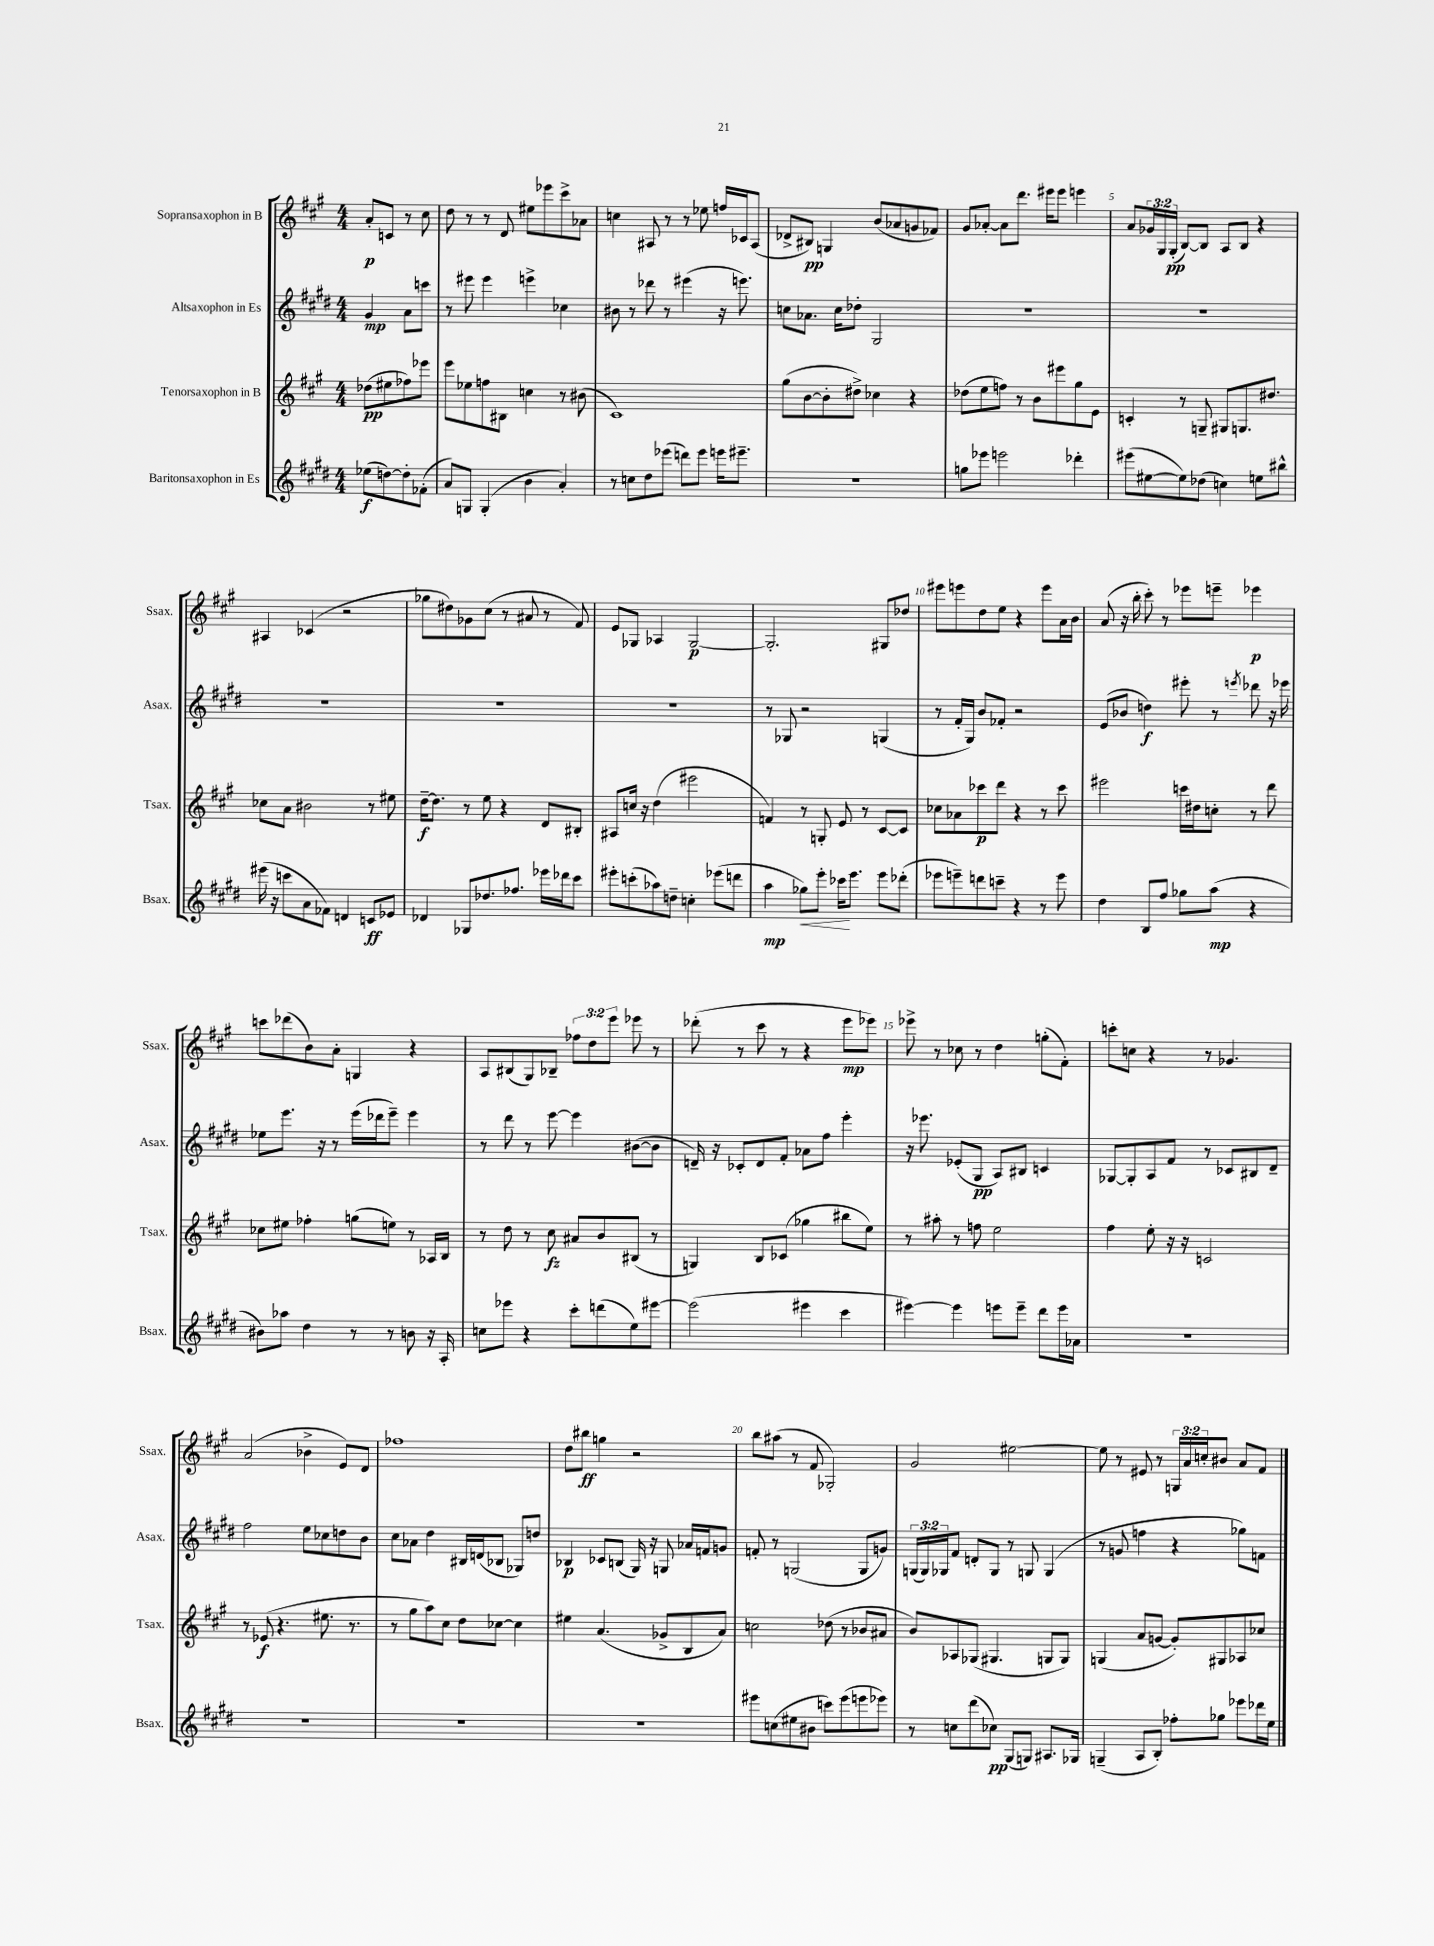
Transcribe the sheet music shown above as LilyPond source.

<<
\new StaffGroup <<
\new Staff = "s0" \with { instrumentName = "Sopransaxophon in B" shortInstrumentName = "Ssax." } {
    \clef treble \key a \major \numericTimeSignature \time 4/4 \override Staff.TupletNumber.text = #tuplet-number::calc-fraction-text \partial 2
    a'8-.\p c'8 r8 cis''8 |
    d''8 r8 r8 d'8 eis''8 ees'''8 cis'''8-> aes'8 |
    c''4 ais8 r8 r8 ees''8 f''16 ces'16 ais8( |
    des'8-> bis8\pp) g4 b'8( aes'8 g'8 fes'8) |
    gis'8 aes'8~-. aes'8 d'''8. eis'''16 eis'''8 e'''4 |
    a'8 \tuplet 3/2 { ges'16 gis16 gis16-.\pp( } b8~) b8 a8 b8 r4 |
    ais4 ces'4( r2 |
    ges''8 dis''8) ges'8 cis''8( r8 ais'8 r8 fis'8) |
    e'8 ges8 aes4 ges2~\p |
    ges2.-. gis8 des''8 |
    eis'''8 e'''8 d''8 e''8 r4 e'''8 a'16 b'16 |
    a'8( r16 b''16-. cis'''8-.) r8 ees'''8 e'''8-- ees'''4\p |
    c'''8 des'''8( b'8) a'8-. g4 r4 |
    a8 bis8( gis8) bes8-- \tuplet 3/2 { fes''8 d''8 e'''8 } ees'''8 r8 |
    des'''8-.( r8 cis'''8 r8 r4 e'''8\mp ees'''8) |
    ees'''8-> r8 ces''8 r8 d''4 g''8-.( fis'8-.) |
    c'''8-. c''8 r4 r8 ges'4. |
    a'2( bes'4-> e'8) d'8 |
    fes''1 |
    d''8 bis''8\ff g''4 r2 |
    b''8 ais''8( r8 fis'8 ges2-.) |
    gis'2 eis''2~ |
    eis''8 r8 eis'8 r8 \tuplet 3/2 { g16 a'16 c''16-. } bis'8 a'8 fis'8 \bar "|." |
}
\new Staff = "s1" \with { instrumentName = "Altsaxophon in Es" shortInstrumentName = "Asax." } {
    \clef treble \key e \major \numericTimeSignature \time 4/4 \override Staff.TupletNumber.text = #tuplet-number::calc-fraction-text \partial 2
    gis'4\mp a'8 c'''8 |
    r8 eis'''8 eis'''4 e'''4-> ces''4 |
    bis'8 r8 des'''8 r8 eis'''4( r16 e'''8.) |
    c''8 aes'8. c''16 des''8-. gis2 |
    R1 |
    R1 |
    R1 |
    R1 |
    R1 |
    r8 ges8 r2 g4( |
    r8 fis'16-. gis16) b'8 fes'8-. r2 |
    e'8( bes'8 d''4\f) eis'''8-. r8 \acciaccatura { e'''8 } des'''8 r16 ees'''16 |
    ees''8 e'''8. r16 r8 e'''16( des'''16 e'''8--) e'''4 |
    r8 dis'''8 r8 e'''8~ e'''4 bis'8~( bis'8 |
    d'16--) r16 ces'8-. d'8 fis'8-. aes'8 fis''8 e'''4-. |
    r16 ees'''8. ees'8-.( gis8\pp a8) bis8 c'4 |
    ges8~ ges8-. a8 fis'8 r8 ces'8 bis8 dis'8-- |
    fis''2 e''8 ces''8 d''8 b'8 |
    cis''8 aes'8 dis''4 bis16 d'16( bes8 ges8) d''8 |
    bes4\p ces'8 b8( gis16) r16 g8 aes'16 f'16 g'8 |
    f'8-. r8 g2( g8 g'8) |
    \tuplet 3/2 { g16( g16) ges16 } fis'8 d'8-. ges8 r8 g8 g4( |
    r8 g'8 f''4 r4 ges''8) f'8 \bar "|." |
}
\new Staff = "s2" \with { instrumentName = "Tenorsaxophon in B" shortInstrumentName = "Tsax." } {
    \clef treble \key a \major \numericTimeSignature \time 4/4 \partial 2
    des''8\pp( eis''8 fes''8) ees'''8 |
    e'''8 ees''8 f''8 bis8 c''4 r8 bis'8( |
    cis'1) |
    gis''8( b'8~ b'8-. dis''8->) ces''4 r4 |
    des''8( e''8 f''8) r8 b'8 eis'''8 gis''8 e'8 |
    c'4-. r8 g8-- gis8 g8. dis''8. |
    ces''8 a'8 bis'2 r8 eis''8 |
    d''16~--\f d''8. r8 e''8 r4 d'8 bis8-. |
    ais8 c''16 r16 d''4( eis'''2 |
    f'4) r8 g8-. e'8 r8 cis'8~ cis'8 |
    ces''8 aes'8 ces'''8\p d'''8 r4 r8 ces'''8 |
    eis'''2 c'''16 dis''16 c''8-. r8 d'''8 |
    ces''8 eis''8 fes''4-. g''8( e''8) r8 aes16 b16 |
    r8 d''8 r8 cis''8\fz ais'8 b'8 bis8( r8 |
    g4) b8 ces'8( ges''4 bis''8 e''8) |
    r8 ais''8-. r8 f''8 e''2 |
    fis''4 e''8-. r16 r16 c'2 |
    r8 ees'8\f( r4. eis''8. r8. |
    r8 gis''8 a''8) cis''8 d''8 ces''8~ ces''4 |
    eis''4 a'4.( ges'8-> b8 a'8) |
    c''2 des''8( r8 bes'8 ais'8 |
    b'8) aes8 ges8( gis4. g8 g8) |
    g4( a'8 g'8~ g'8-.) gis8 aes8 ces''8 \bar "|." |
}
\new Staff = "s3" \with { instrumentName = "Baritonsaxophon in Es" shortInstrumentName = "Bsax." } {
    \clef treble \key e \major \numericTimeSignature \time 4/4 \partial 2
    ees''8\f( d''8~) d''8-. fes'8-.( |
    a'8) g8 g4-.( b'4 a'4-.) |
    r8 c''8 dis''8 ees'''8( d'''8) ees'''8 e'''16 eis'''8.-- |
    R1 |
    g''8 ees'''8 e'''2 des'''4-. |
    eis'''8( eis''8~ eis''8) des''8( c''4) e''8 bis''8-^ |
    eis'''16( r16 c'''8 a'8 fes'8) d'4 c'8\ff ees'8 |
    des'4 ges8 des''8. fes''8. ees'''16 des'''16 cis'''8 |
    eis'''8-. c'''8-.( aes''8) d''8-- c''4-. ees'''8( d'''8 |
    a''4\mp ges''8\<) e'''8-. ces'''16\! e'''8. e'''8 des'''8-.( |
    ees'''8 e'''8--) d'''8 c'''8-- r4 r8 e'''8 |
    dis''4 b8 fis''8 ges''8 a''8\mp( r4 |
    bis'8) aes''8 dis''4 r8 r8 b'8 r16 a16-. |
    c''8 ees'''8 r4 cis'''8-. d'''8( e''8) eis'''8~ |
    eis'''2( eis'''4 cis'''4 |
    eis'''4~) eis'''4 e'''8 e'''8-- dis'''8 e'''16 aes'16 |
    R1 |
    R1 |
    R1 |
    R1 |
    eis'''8 c''8( eis''8 bis'8 c'''8) eis'''8( e'''8 ees'''8) |
    r8 c''8 dis'''8( ces''8\pp) gis8( g8) ais8. ges16 |
    g4--( a8 b8-.) fes''8-. ges''8 ees'''8 des'''16 e''16 \bar "|." |
}
>>
>>
\layout { \context { \Score \override BarNumber.break-visibility = ##(#f #t #t) barNumberVisibility = #(every-nth-bar-number-visible 5) } }
